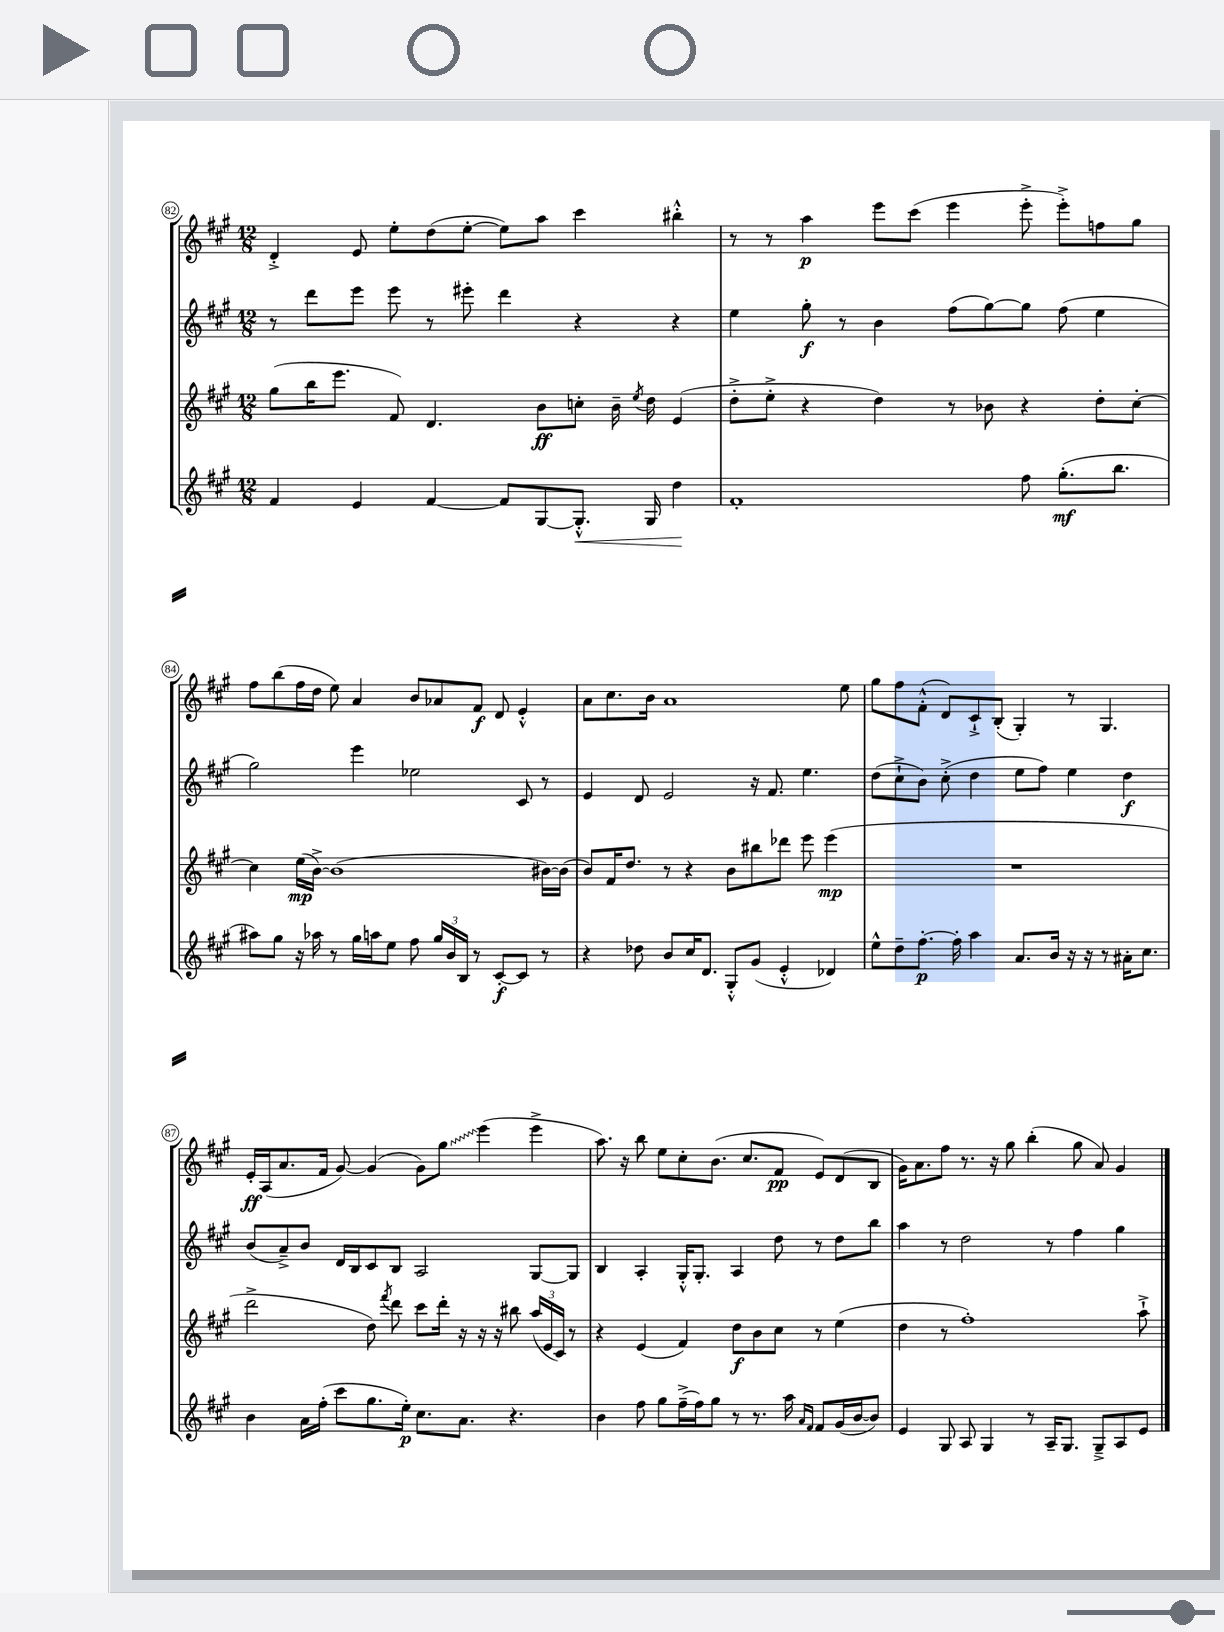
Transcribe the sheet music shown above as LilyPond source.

<<
\new StaffGroup <<
\new Staff = "s0" {
    \clef treble \key a \major \numericTimeSignature \time 12/8
    \autoBeamOff d'4-.-> e'8 e''8[-. d''8( e''8]~-. e''8[) a''8] cis'''4 bis''4-.-^ |
    r8 r8 a''4\p e'''8[ cis'''8]( e'''4 e'''8-.-> e'''8[-.->) f''8 gis''8] |
    fis''8[ b''8( fis''16 d''16] e''8) a'4 b'8[ aes'8 fis'8]\f d'8 e'4-.-^ |
    a'8[ cis''8. b'16] a'1 e''8 |
    gis''8[ fis''8 fis'8]-.-^( d'8[) cis'8-!-> b8]-.( gis4-.) r8 gis4. |
    e'16[-.\ff a16( a'8. fis'16] gis'8~) gis'4( gis'8[) \once \override Glissando.style = #'zigzag gis''8]\glissando e'''4( e'''4-> |
    a''8.) r16 b''8 e''8[ cis''8-. b'8.]( cis''8.[ fis'8]\pp e'8[) d'8( b8] |
    gis'16[) a'8. fis''8] r8. r16 gis''8 b''4-.( gis''8 a'8) gis'4 \bar "|." |
}
\new Staff = "s1" {
    \clef treble \key a \major \numericTimeSignature \time 12/8
    \autoBeamOff r8 d'''8[ e'''8] e'''8 r8 eis'''8-. d'''4 r4 r4 |
    e''4 gis''8-.\f r8 b'4 fis''8[( gis''8~) gis''8] fis''8( e''4 |
    gis''2) e'''4 ees''2 cis'8 r8 |
    e'4 d'8 e'2 r16 fis'8. e''4. |
    d''8[( cis''8-!-> b'8]) cis''8-.->( d''4 e''8[ fis''8]) e''4 d''4\f |
    b'8[( a'8--->) b'8] d'16[ b16 cis'8 b8] a2 gis8[~ gis8] |
    b4 a4-. gis16[-.-^ gis8.]-. a4 d''8 r8 d''8[ b''8] |
    a''4 r8 d''2 r8 fis''4 gis''4 \bar "|." |
}
\new Staff = "s2" {
    \clef treble \key a \major \numericTimeSignature \time 12/8
    \autoBeamOff gis''8[( b''16 e'''8.] fis'8) d'4. b'8[\ff c''8]-. b'16-- \acciaccatura { e''8 } d''16 e'4( |
    d''8[-.-> e''8]-.-> r4 d''4) r8 bes'8 r4 d''8[-. cis''8]~-. |
    cis''4 e''16[\mp( b'16]~->) b'1( bis'16[~) bis'16]( |
    b'8[) fis'16 d''8.] r8 r4 b'8[ bis''8 des'''8] e'''8 e'''4\mp( |
    R1. |
    d'''2-> d''8) \acciaccatura { fis'''8 } d'''8 cis'''8[ d'''16]-. r16 r16 r16 bis''8 \tuplet 3/2 { a''16[( e'16 cis'16]) } r8 |
    r4 e'4( fis'4) d''8[\f b'8 cis''8] r8 e''4( |
    d''4 r8 fis''1-.) a''8-!-> \bar "|." |
}
\new Staff = "s3" {
    \clef treble \key a \major \numericTimeSignature \time 12/8
    \autoBeamOff fis'4 e'4 fis'4~ fis'8[ gis8~ gis8.]-.-^\< gis16 d''4\! |
    fis'1-. fis''8 gis''8.[-.\mf( b''8.] |
    ais''8[) gis''8] r16 aes''16 r8 gis''16[ a''16 e''8] fis''8 \tuplet 3/2 { gis''16[ b'16 b16] } r8 cis'8[~-.\f cis'8] r8 |
    r4 des''8 b'8[ cis''16 d'8.] gis8[-.-^ gis'8]( e'4-.-^ des'4) |
    e''8[-^ d''8-- fis''8.]~-.\p fis''16-. a''4 a'8.[ b'16] r16 r16 r8 ais'16[-. cis''8.] |
    b'4 a'16[ fis''16]-.( cis'''8[ gis''8. e''16]-.\p) cis''8.[ a'8.] r4. |
    b'4 fis''8 gis''8[ fis''16--->( fis''16) gis''8] r8 r8. a''16 \grace { a'16[ fis'16] } fis'8[ gis'16( b'16~ b'8]) |
    e'4 gis8 a8 gis4 r8 a16[-- gis8.] gis8[---> a8 e'8] \bar "|." |
}
>>
>>
\layout { \context { \Score currentBarNumber = #82 \override BarNumber.stencil = #(make-stencil-circler 0.1 0.3 ly:text-interface::print) } }
